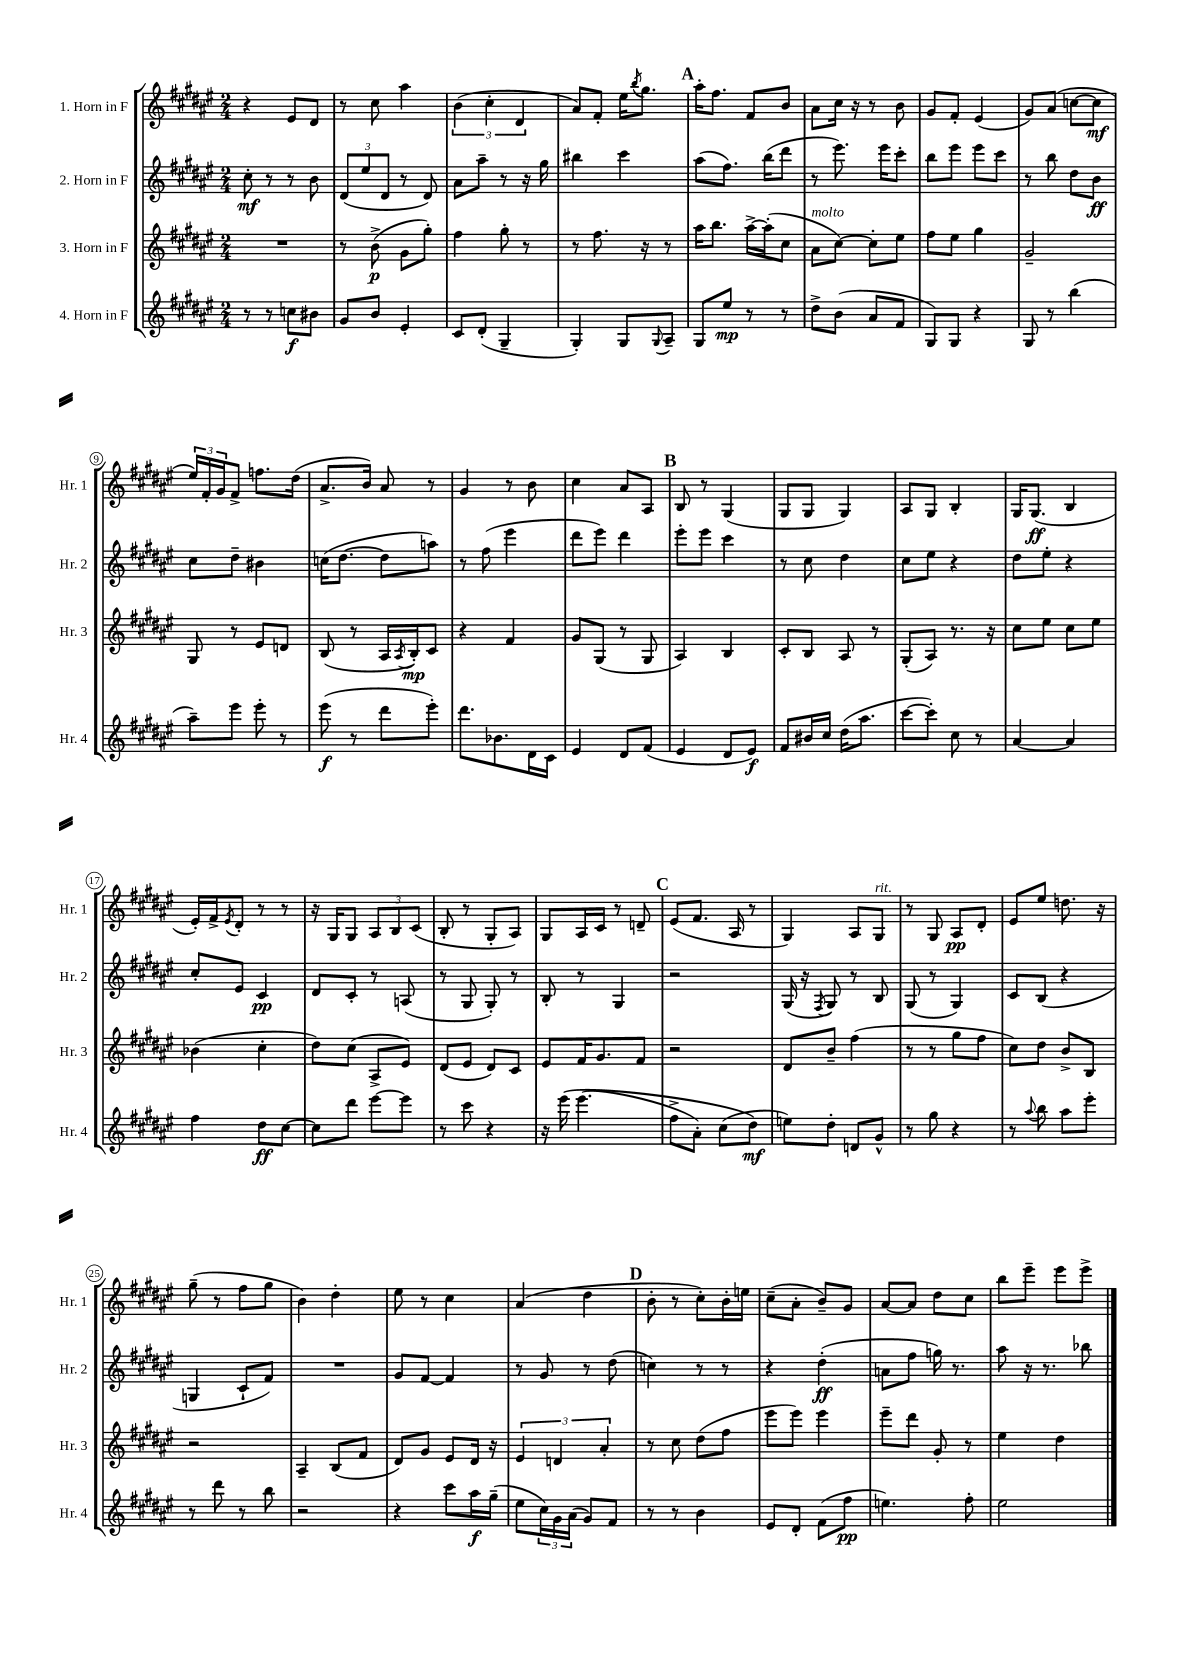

**kern	**kern	**kern	**kern
*staff4	*staff3	*staff2	*staff1
*clefG2	*clefG2	*clefG2	*clefG2
*k[f#c#g#d#a#e#]	*k[f#c#g#d#a#e#]	*k[f#c#g#d#a#e#]	*k[f#c#g#d#a#e#]
*M2/4	*M2/4	*M2/4	*M2/4
8r	2r	8cc#'	4r
8r	.	8r	.
8cc	.	8r	8e#
8b#	.	8b	8d#
=	=	=	=
8g#	8r	(12d#	8r
.	.	12ee#	.
8b	(8b^	.	8cc#
.	.	12d#	.
4e#'	8g#	8r	4aa#
.	8gg#')	8d#)	.
=	=	=	=
8c#	4ff#	8a#	(6b
(8d#'	.	8aa#~	.
.	.	.	6cc#'
4G#~	8gg#'	8r	.
.	.	.	6d#
.	8r	16r	.
.	.	16gg#	.
=	=	=	=
4G#')	8r	4bb#	8a#)
.	8.ff#	.	8f#'
8G#	.	4ccc#	16ee#
.	.	.	8qbb
.	16r	.	8.gg#
8qqG#	.	.	.
8A#~	8r	.	.
=	=	=	=
8G#	16aa#	(8aa#	16aa#'
.	8.bb	.	8.ff#
8ee#	.	8.ff#)	.
8r	[16aa#^	.	8f#
.	(16aa#']	(16bb	.
8r	8cc#	8ddd#	8b
=	=	=	=
8dd#^	8a#	8r	8a#
(8b	[8cc#)	8.eee#)	16cc#
.	.	.	16r
8a#	8cc#']	.	8r
.	.	16eee#	.
8f#	8ee#	8ccc#'	8b
=	=	=	=
8G#)	8ff#	8bb	8g#
8G#	8ee#	8eee#	8f#'
4r	4gg#	8eee#	(4e#
.	.	8ccc#	.
=	=	=	=
8G#	2g#~	8r	8g#)
8r	.	8bb	(8a#
(4bb	.	8dd#	[8cc
.	.	8b	8cc]
=	=	=	=
8aa#~)	8G#	8cc#	24ee#)
.	.	.	24f#'
.	.	.	24g#
8eee#	8r	8dd#~	8f#^
8eee#'	8e#	4b#	8.ff
8r	8d	.	.
.	.	.	(16dd#
=	=	=	=
(8eee#	(8B	(16cc	8.a#^
.	.	[8.dd#	.
8r	8r	.	.
.	.	.	16b)
8ddd#	16A#	8dd#]	8a#
.	8qA#	.	.
.	16B')	.	.
8eee#')	8c#	8aa)	8r
=	=	=	=
8.ddd#	4r	8r	4g#
.	.	(8ff#	.
8.b-	.	.	.
.	4f#	4eee#	8r
16d#	.	.	8b
16c#	.	.	.
=	=	=	=
4e#	8g#	8ddd#	4cc#
.	(8G#	8eee#)	.
8d#	8r	4ddd#	8a#
(8f#	8G#	.	8A#
=	=	=	=
4e#	4A#)	8eee#'	8B
.	.	8eee#	8r
8d#	4B	4ccc#	(4G#
8e#)	.	.	.
=	=	=	=
8f#	8c#'	8r	8G#
16b#	8B	8cc#	8G#
16cc#	.	.	.
(16dd#	8A#	4dd#	4G#)
8.aa#	.	.	.
.	8r	.	.
=	=	=	=
[8ccc#	(8G#'	8cc#	8A#
8ccc#'])	8A#)	8ee#	8G#
8cc#	8.r	4r	4B'
8r	.	.	.
.	16r	.	.
=	=	=	=
[4a#	8cc#	8dd#	16G#
.	.	.	(8.G#
.	8ee#	8ee#'	.
4a#]	8cc#	4r	4B
.	8ee#	.	.
=	=	=	=
4ff#	(4b-	8cc#'	16e#')
.	.	.	16f#^
.	.	.	8qe#
.	.	8e#	8d#'
8dd#	4cc#'	4c#	8r
[8cc#	.	.	8r
=	=	=	=
8cc#]	8dd#)	8d#	16r
.	.	.	16G#
8ddd#	(8cc#	8c#'	8G#
[8eee#	8A#^	8r	12A#
.	.	.	12B
8eee#]	8e#)	(8A	.
.	.	.	(12c#
=	=	=	=
8r	(8d#	8r	8B'
8ccc#	8e#	8G#	8r
4r	8d#)	8G#')	8G#'
.	8c#	8r	8A#)
=	=	=	=
16r	8e#	8B'	8G#
&(16eee#	.	.	.
(4.eee#	16f#	8r	16A#
.	8.g#	.	16c#
.	.	4G#	8r
.	8f#	.	8d~
=	=	=	=
8ff#^	2r	2r	(8e#
8a#')	.	.	8.f#
(8cc#	.	.	.
.	.	.	16A#
8dd#&)	.	.	8r
=	=	=	=
8ee)	8d#	(16G#	4G#)
.	.	16r	.
.	.	8qF#	.
8dd#'	8b~	8G#)	.
8d	(4ff#	8r	8A#
8g#^^	.	8B	8G#
=	=	=	=
8r	8r	(8G#	8r
8gg#	8r	8r	8G#
4r	8gg#	4G#)	8A#
.	8ff#	.	8d#'
=	=	=	=
8r	8cc#)	8c#	8e#
8qqaa#	.	.	.
8bb	8dd#	(8B	8ee#
8aa#	8b^	4r	8.dd
8eee#'	8B	.	.
.	.	.	16r
=	=	=	=
8r	2r	4G	(8gg#~
8ddd#	.	.	8r
8r	.	8c#`	8ff#
8bb	.	8f#)	8gg#
=	=	=	=
2r	4A#~	2r	4b)
.	(8B	.	4dd#'
.	8f#	.	.
=	=	=	=
4r	8d#)	8g#	8ee#
.	8g#	[8f#	8r
8ccc#	8e#	4f#]	4cc#
16aa#	16d#	.	.
(16gg#~	16r	.	.
=	=	=	=
8ee#	6e#	8r	(4a#
24cc#)	.	8g#	.
24g#	6d	.	.
(24a#	.	.	.
8g#)	.	8r	4dd#
.	6a#'	.	.
8f#	.	(8dd#	.
=	=	=	=
8r	8r	4cc)	8b'
8r	8cc#	.	8r
4b	(8dd#	8r	8cc#')
.	8ff#	8r	16b'
.	.	.	16ee
=	=	=	=
8e#	8eee#	4r	(8cc#~
8d#'	8eee#)	.	8a#'
(8f#	4eee#	(4dd#'	8b~)
8ff#	.	.	8g#
=	=	=	=
4.ee)	8eee#~	8a	[8a#
.	8ddd#	8ff#	8a#]
.	8g#'	16gg)	8dd#
.	.	8.r	.
8ff#'	8r	.	8cc#
=	=	=	=
2ee#	4ee#	8aa#	8bb
.	.	16r	8eee#~
.	.	8.r	.
.	4dd#	.	8eee#
.	.	8bb-	8eee#^
==	==	==	==
*-	*-	*-	*-
